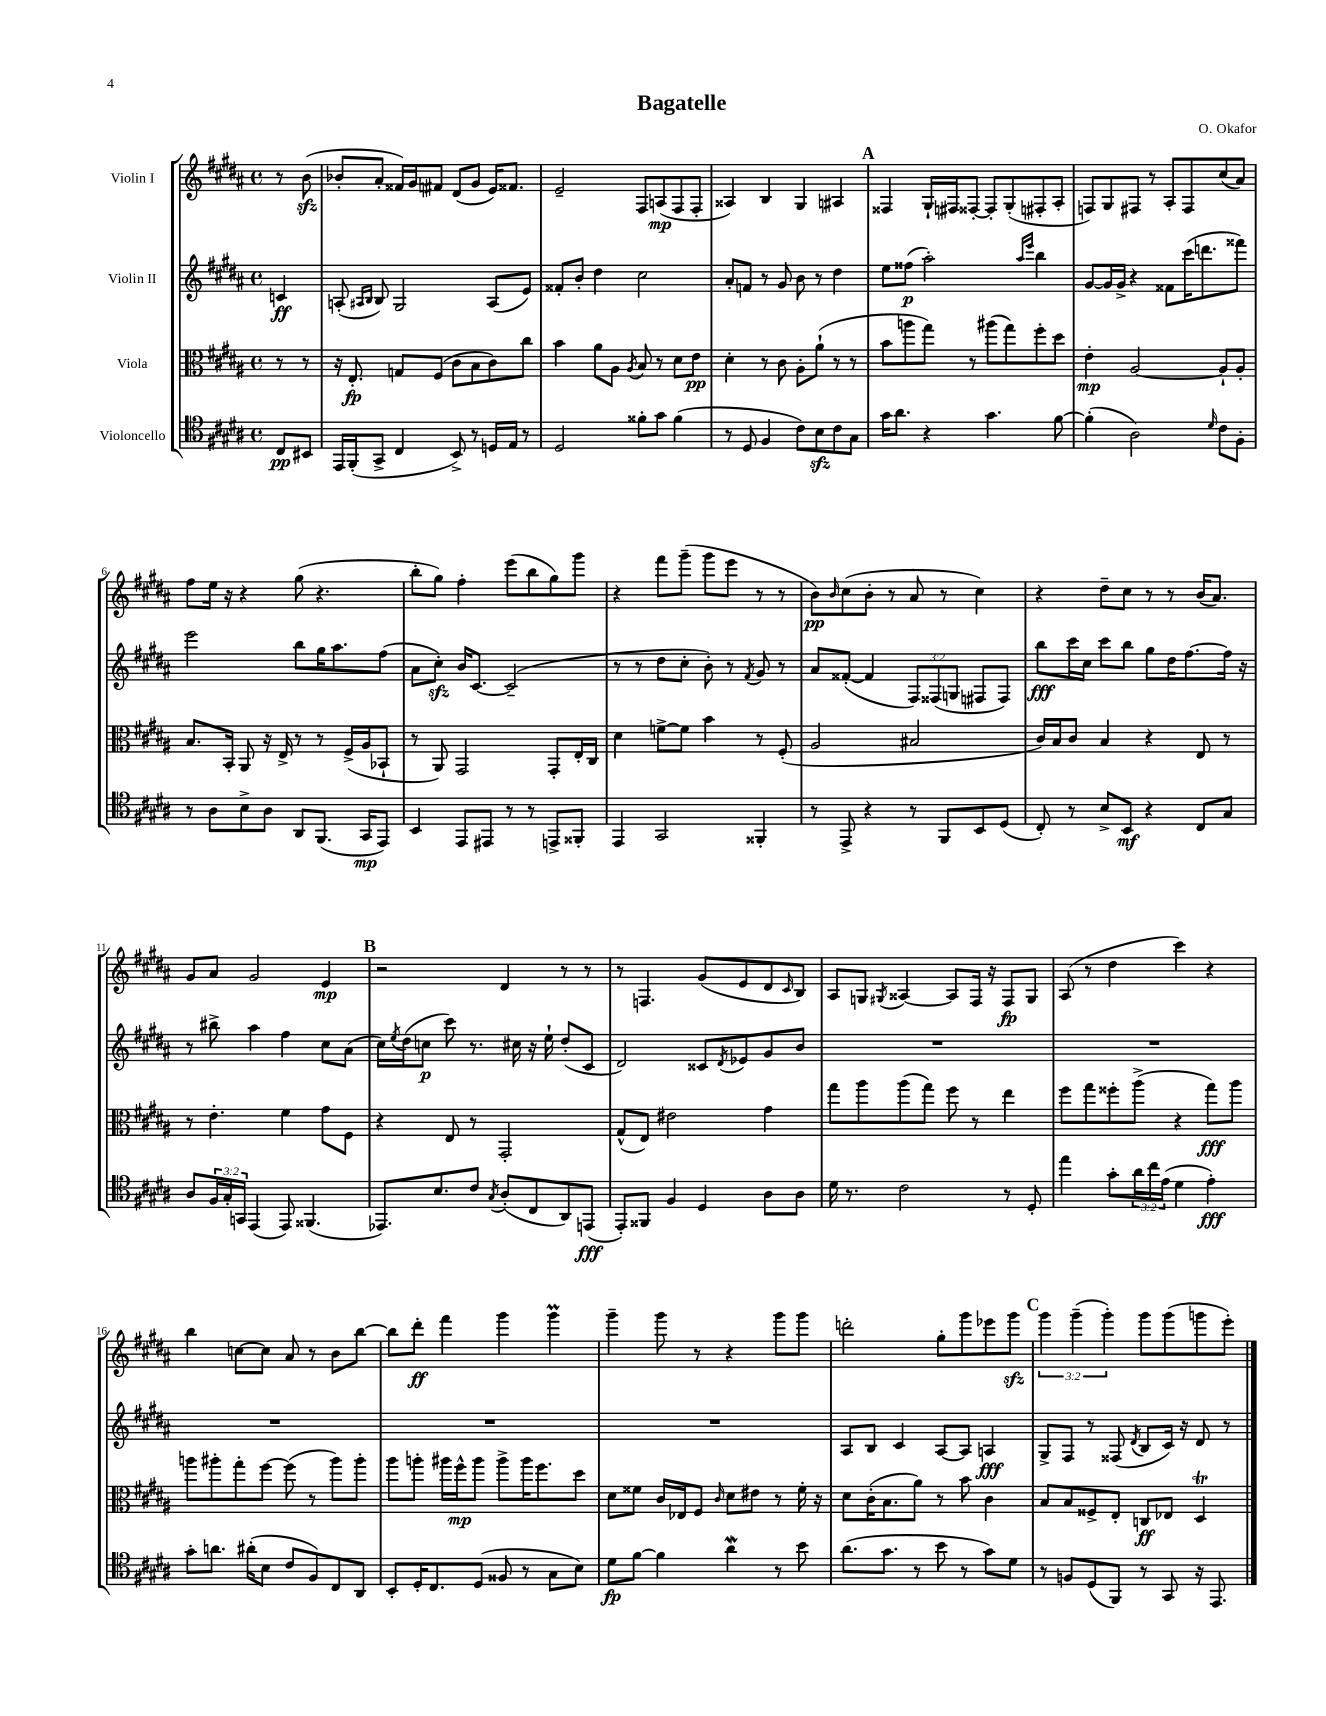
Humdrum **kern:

**kern	**kern	**kern	**kern
*staff4	*staff3	*staff2	*staff1
*clefC4	*clefC3	*clefG2	*clefG2
*k[f#c#g#d#a#]	*k[f#c#g#d#a#]	*k[f#c#g#d#a#]	*k[f#c#g#d#a#]
*M4/4	*M4/4	*M4/4	*M4/4
*met(c)	*met(c)	*met(c)	*met(c)
8C#	8r	4c	8r
8BB#	8r	.	(8b
=	=	=	=
16EE	16r	(8A'	8b-'
(16FF#'	8.E'	.	.
.	.	16qqA#	.
.	.	16qqB	.
8GG#^	.	8B)	8a#'
4C#	8G	2G#	16f##)
.	.	.	16g#
.	(8F#	.	8f#
8BB^)	8c#	.	(8d#
8r	8B	.	8g#
16D	8c#)	(8A#	16e)
16E	.	.	8.f##
8r	8cc#	8e)	.
=	=	=	=
2D#	4b	8f##'	2e~
.	.	8b'	.
.	8a#	4dd#	.
.	8A#	.	.
.	8qA#	.	.
8f##'	8B	2cc#	8F#
8g#	8r	.	(8A
(4f##	8d#	.	8F#
.	8e	.	8F#'
=	=	=	=
8r	4d#'	8a#'	4A##)
8D#	.	8f	.
4F#	8r	8r	4B
.	8c#	8g#	.
8c#)	8A#'	8b	4G#
8B	(8a#`	8r	.
8c#	8r	4dd#	4A#
8G#	8r	.	.
=	=	=	=
16g#	8b	8ee	4F##
8.a#	.	.	.
.	8aa	(8ff##	.
4r	8gg#)	2aa#')	16G#`
.	.	.	16F#
.	8r	.	[8F##'
4.g#	(8aa#	.	8F##']
.	8gg#)	.	(8G#'
.	.	16qqaa#	.
.	.	16qqeee	.
.	8ff#'	4bb	8F#'
[8f#	8dd#	.	8A#'
=	=	=	=
(4f#']	4e'	[8g#	8F)
.	.	16g#]	8G#
.	.	16g#^	.
2A#)	[2A#	4r	8F#
.	.	.	8r
.	.	8f##	8A#'
.	.	(16ccc#	8F#
.	.	8.ddd	.
16qqd#	.	.	.
8c#	8A#`]	.	(8cc#
8F#'	8A#'	8fff##)	8a#)
=	=	=	=
8r	8.B	2eee	8ff#
8A#	.	.	16ee
.	16BB'	.	16r
8B^	8AA#	.	4r
8A#	16r	.	.
.	16E^	.	.
8AA#	8r	8bb	(8gg#
(8.FF#	8r	16gg#	4.r
.	.	8.aa#	.
.	(16F#^	.	.
16GG#	16A#	.	.
8EE)	8BB-`	(8ff#	.
=	=	=	=
4BB	8r	8a#	8bb'
.	8AA#)	8cc#')	8gg#)
8EE	2GG#	16b	4ff#'
.	.	[8.c#	.
8EE#	.	.	.
8r	.	(2c#~]	(8eee
8r	.	.	8bb
8EE^	8GG#'	.	8gg#)
8FF##'	16E'	.	8ggg#
.	16C#	.	.
=	=	=	=
4EE	4d#	8r	4r
.	.	8r	.
2GG#	[8f^	8dd#	8fff#
.	8f]	8cc#'	(8ggg#~
.	4b	8b')	8ggg#
.	.	8r	8eee
.	.	8qf#	.
4FF##'	8r	8g#	8r
.	(8F#'	8r	8r
=	=	=	=
8r	2A#	8a#	8b)
.	.	.	16qqb
8EE^	.	([8f##'	(8cc#
4r	.	4f##]	8b'
.	.	.	8r
8r	2B#	12F#)	8a#
.	.	(12F##	.
8FF#	.	.	8r
.	.	12G	.
8BB	.	8F#	4cc#)
(8D#	.	8F#)	.
=	=	=	=
8C#')	16c#)	8bb	4r
.	16B	.	.
8r	8c#	16ccc#	.
.	.	16cc#	.
8B^	4B	8ccc#	8dd#~
8BB	.	8bb	8cc#
4r	4r	8gg#	8r
.	.	16dd#	8r
.	.	[8.ff#	.
8C#	8E	.	(16b
.	.	.	8.a#)
8G#	8r	16ff#]	.
.	.	16r	.
=	=	=	=
8A#	8r	8r	8g#
24F#	4.e'	8bb#^	8a#
24G#'	.	.	.
24GG	.	.	.
(4EE	.	4aa#	2g#
8EE)	4f#	4ff#	.
(4.FF##	.	.	.
.	8g#	8cc#	4e
.	8F#	(8a#	.
=	=	=	=
8.EE-)	4r	16cc#)	2r
.	.	8qee	.
.	.	(16dd#	.
.	.	8cc	.
8.B	.	.	.
.	8E	8ccc#)	.
8c#	8r	8.r	.
8qG#	.	.	.
(8A#'	2GG#'	.	4d#
.	.	16cc#	.
8C#	.	16r	.
.	.	16ee`	.
8AA#)	.	(8dd#'	8r
(8EE	.	8c#	8r
=	=	=	=
8EE')	(8G#^^	2d#)	8r
8FF##	8E)	.	4.F
4F#	2e#	.	.
4D#	.	8c##	(8g#
.	.	8qd#	.
.	.	8e-	8e
8A#	4g#	8g#	8d#
.	.	.	16qqc#
8A#	.	8b	8B)
=	=	=	=
16d#	8gg#	1r	8A#
8.r	.	.	.
.	8aa#	.	8G
.	.	.	8qG#
2c#	(8aa#	.	[4A##
.	8gg#)	.	.
.	8ff#	.	8A##]
.	8r	.	16F#
.	.	.	16r
8r	4ee	.	8F#
8D#'	.	.	8G#
=	=	=	=
4ee	8ff#	1r	(8A#
.	8gg#	.	8r
8g#'	8ff##'	.	4dd#
24a#	(8aa#^	.	.
24cc#	.	.	.
(24e	.	.	.
4d#	4r	.	4ccc#)
4e')	8gg#)	.	4r
.	8aa#	.	.
=	=	=	=
8g#'	8aa	1r	4bb
8.a	8aa#'	.	.
.	8gg#'	.	[8cc
(16a#'	.	.	.
8B	[8ff#	.	8cc]
8c#	(8ff#]	.	8a#
8F#)	8r	.	8r
8C#	8aa#)	.	8b
8AA#	8aa#'	.	[8bb
=	=	=	=
8BB'	8aa#	1r	8bb]
16D#'	8aa'	.	8ddd#'
8.C#	.	.	.
.	16aa#	.	4fff#
.	16ff#^^	.	.
(8D#	8aa#	.	.
8F##	8aa#^	.	4ggg#
8r	16aa#	.	.
.	8.ff#	.	.
8G#	.	.	4ggg#
8B)	8dd#	.	.
=	=	=	=
8d#	8d#	1r	4ggg#~
[8f#	8f##	.	.
4f#]	16c#	.	8ggg#
.	16E-	.	.
.	8F#	.	8r
.	16qqc#	.	.
4a#	8d#	.	4r
.	8e#	.	.
8r	8r	.	8ggg#
8b	16f##'	.	8ggg#
.	16r	.	.
=	=	=	=
(8.a#	8d#	8A#	2ddd'
.	(16c#'	8B	.
8.g#	8.B	.	.
.	.	4c#	.
8r	8a#)	.	.
8b	8r	[8A#	8gg#'
8r	8b	8A#]	8ggg#
8g#)	4c#	4A	8eee-
8d#	.	.	8ggg#
=	=	=	=
8r	8B	8G#^	6ggg#
8F	8B	8F#	.
.	.	.	(6ggg#~
(8D#	8F##^	8r	.
.	.	.	6ggg#')
8FF#)	8E'	(8F##	.
.	.	8qd#	.
8r	8C	8B	8ggg#
8GG#	8E-	16c#)	(8ggg#
.	.	16r	.
16r	4D#	8d#	8ggg
8.EE	.	.	.
.	.	8r	8eee')
==	==	==	==
*-	*-	*-	*-
